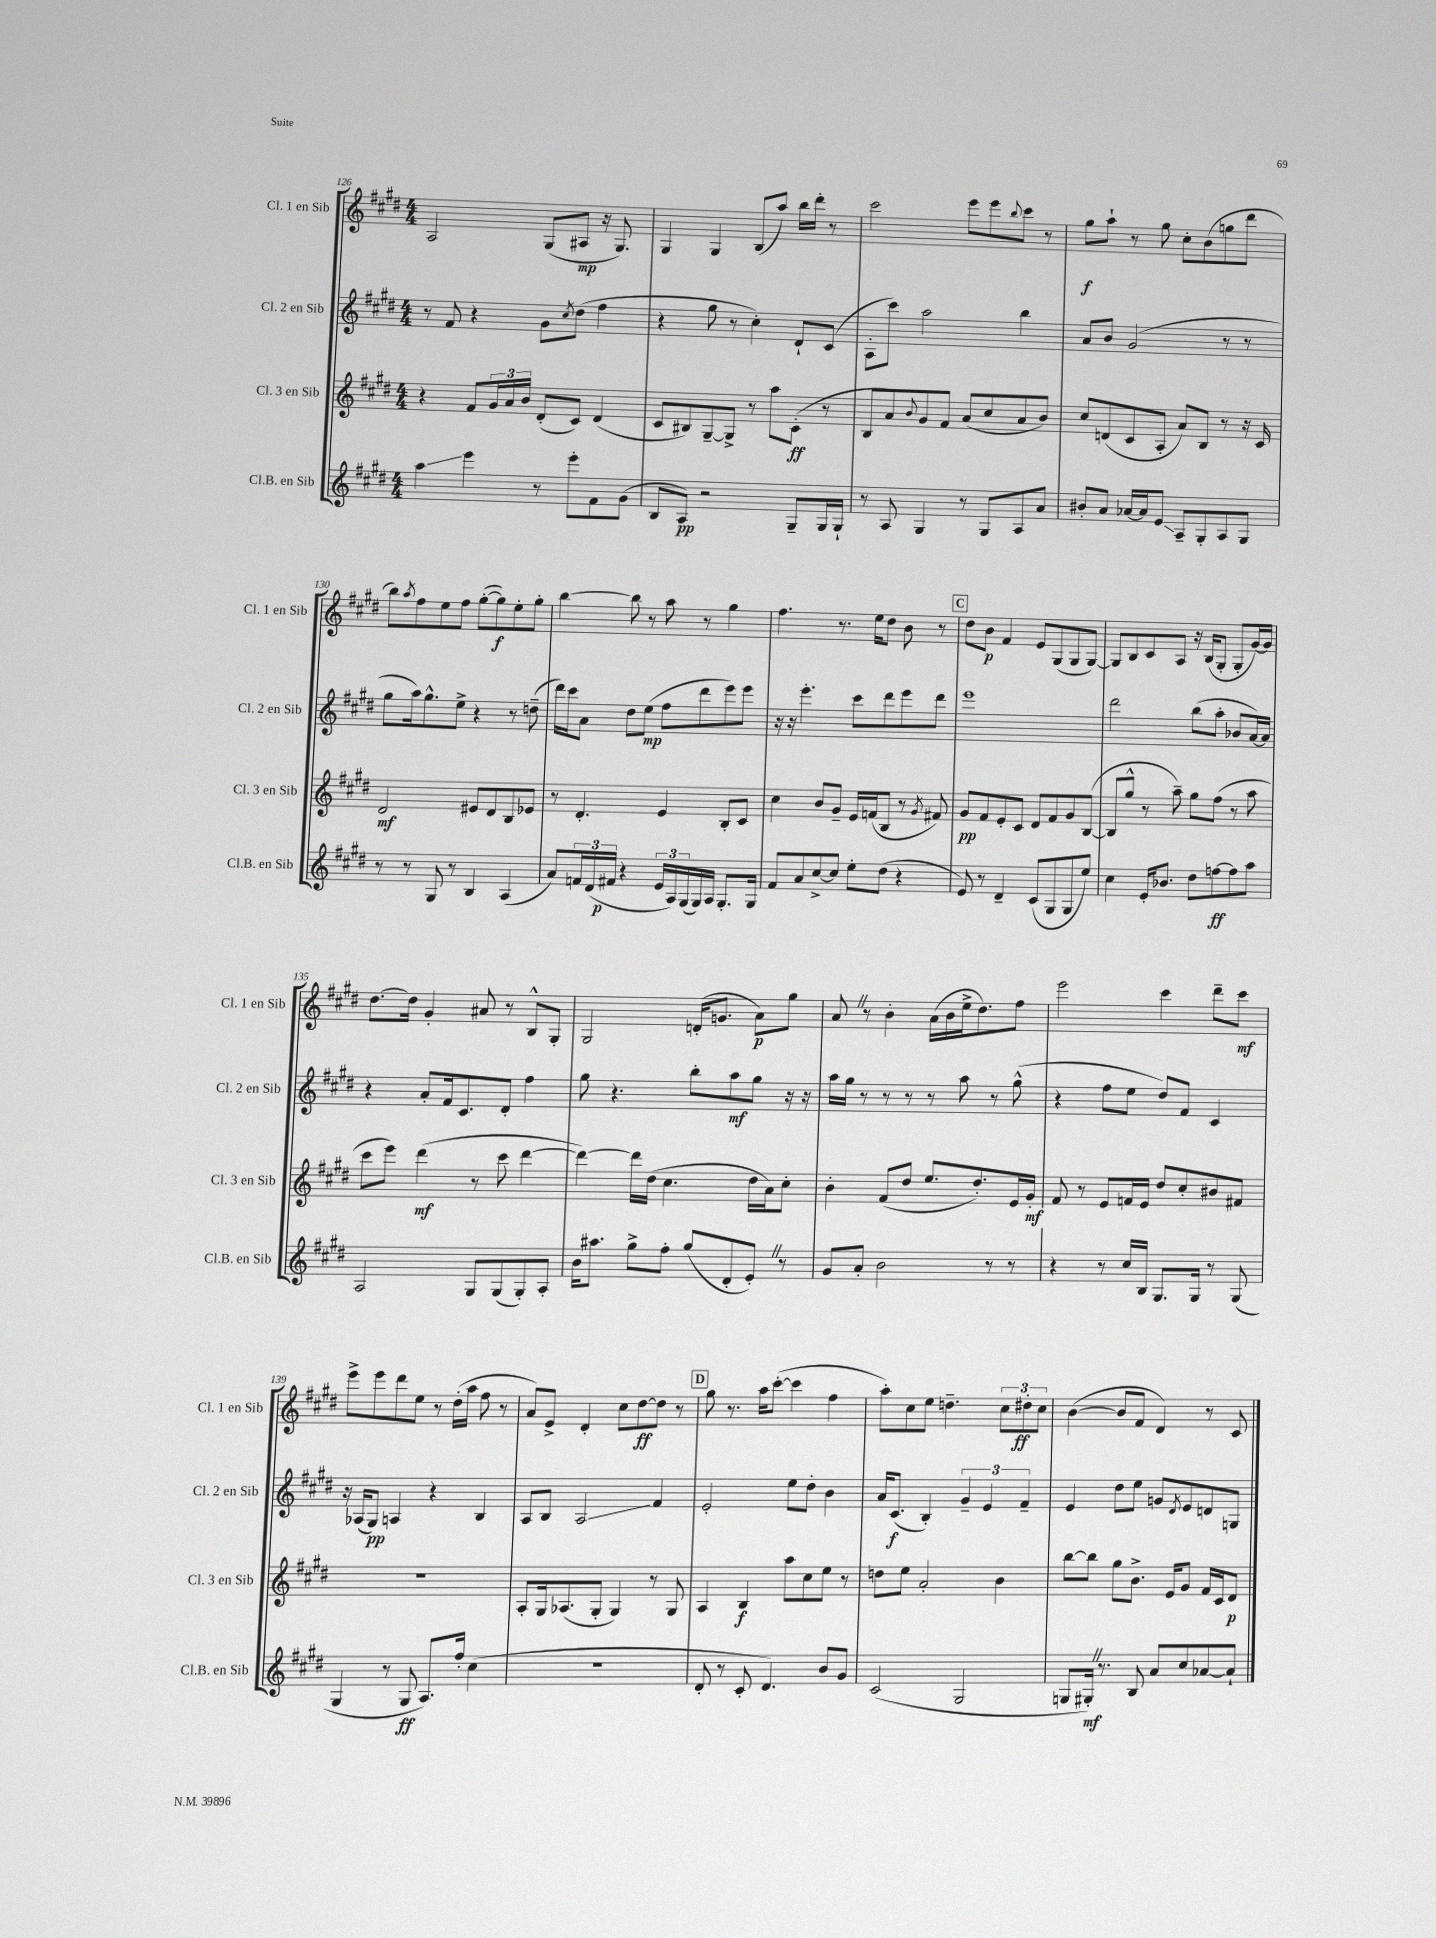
<<
\new StaffGroup <<
\new Staff = "s0" \with { instrumentName = "Cl. 1 en Sib" shortInstrumentName = "Cl. 1 en Sib" } {
    \clef treble \key e \major \numericTimeSignature \time 4/4
    a2 gis8( ais8\mp r16 gis8.) |
    gis4 gis4 b8( a''8) b''16 dis'''16-. r8 |
    cis'''2 e'''8 e'''8 \appoggiatura { b''8 } cis'''8 r8 |
    gis''8\f a''8-! r8 gis''8 cis''8-. b'8( g''8 dis'''8 |
    b''8) \acciaccatura { a''8 } fis''8 e''8 fis''8 gis''8~-.( gis''8\f) e''8-. gis''8-. |
    b''4~ b''8 r8 a''8 r8 gis''4 |
    fis''4. r8. e''16 dis''8 b'8 r8 |
    \mark \markup { \box "C" } dis''8 b'8\p fis'4 e'8 gis8( gis8 gis8~) |
    gis8 b8 cis'8 a8 r16 b16( gis8-. gis8-. gis'16~) gis'16 |
    dis''8.~ dis''16 gis'4-. ais'8 r8 b8-^ gis8-. |
    gis2 d'16-.( g'8. a'8\p) gis''8 |
    a'8 \once \override BreathingSign.text = \markup { \musicglyph "scripts.caesura.straight" } \breathe r8 b'4-. a'16( b'16 e''16-> dis''8.) fis''8 |
    e'''2 cis'''4 dis'''8-- cis'''8\mf |
    e'''8-> e'''8 dis'''8 e''8 r8 dis''16-.( a''16 fis''8 r8 |
    a'8) e'8-> dis'4-. cis''8 dis''8~\ff dis''8 r8 |
    \mark \markup { \box "D" } gis''8 r8. a''16 cis'''8~-.( cis'''4 fis''4 |
    a''8-.) cis''8 e''8 d''4.-- \tuplet 3/2 { cis''8 dis''8-.\ff cis''8 } |
    b'4~( b'8 fis'8 dis'4) r8 cis'8 \bar "|." |
}
\new Staff = "s1" \with { instrumentName = "Cl. 2 en Sib" shortInstrumentName = "Cl. 2 en Sib" } {
    \clef treble \key e \major \numericTimeSignature \time 4/4
    r8 fis'8 r4 gis'8 \acciaccatura { cis''8 } dis''8( fis''4 |
    r4 gis''8 r8 cis''4-.) dis'8-! cis'8( |
    a8-. cis'''8) a''2 b''4 |
    a'8 b'8 gis'2( r8 r8 |
    gis''8 a''16) gis''8.-^ e''8-> r4 r8 d''8--( |
    dis'''16) cis'''16 a'8 dis''8 e''8\mp( fis''8 dis'''8 e'''8) e'''8 |
    r16 r16 e'''4.-. cis'''8 dis'''8 e'''8 dis'''8 |
    \mark \markup { \box "C" } e'''1 |
    dis'''2 b''8( a''8-. bes'8 a'16~) a'16 |
    r4 a'8-. fis'16 cis'8. dis'8-. fis''4 |
    gis''8 r4. b''8-. a''8\mf gis''8 r16 r16 |
    a''16 gis''16 r8 r8 r8 r8 a''8 r8 gis''8-^( |
    r4 fis''8 e''8 dis''8) fis'8 cis'4 |
    r16 aes16( gis8\pp) a4 r4 b4 |
    a8 b8 a2\glissando fis'4 |
    \mark \markup { \box "D" } e'2-. e''8 dis''8-. b'4 |
    a'16 cis'8.\f( b4-.) \tuplet 3/2 { gis'4-- e'4 fis'4-- } |
    e'4 dis''8 e''8 g'8 \acciaccatura { dis'8 } e'8 d'8 g8 \bar "|." |
}
\new Staff = "s2" \with { instrumentName = "Cl. 3 en Sib" shortInstrumentName = "Cl. 3 en Sib" } {
    \clef treble \key e \major \numericTimeSignature \time 4/4
    r4 fis'8 \tuplet 3/2 { gis'16 a'16 b'16 } dis'8-.( cis'8) dis'4( |
    cis'8 bis8) gis8~-- gis8-> r8 a''8 cis'8-.\ff( r8 |
    b8 a'8) \appoggiatura { b'8 } gis'8 fis'8 a'8( cis''8 a'8 b'8) |
    cis''8 d'8( cis'8 a8-. a'8) b8 r8 r16 cis'16 |
    dis'2\mf eis'8 dis'8 b8 ees'8 |
    r8 dis'4.-. e'4 b8-. cis'8 |
    cis''4 b'8 gis'8-- e'16 f'16( b8 r8 \acciaccatura { gis'8 } fis'8) |
    \mark \markup { \box "C" } gis'8\pp fis'8 e'8-. cis'8 dis'8 fis'8 gis'8 b8~( |
    b8 gis''8-^ r8 a''8--) gis''8 fis''8( r8 a''8 |
    cis'''8 e'''8) dis'''4\mf( r8 cis'''8 dis'''4~ |
    dis'''4~) dis'''16 dis''16( cis''4. dis''16 a'16) cis''8-. |
    b'4-. fis'8( dis''8 e''8. dis''8.-.) e'16 gis'16-.\mf |
    fis'8 r8 e'8 f'16 e'16 dis''8 cis''8-. bis'8 fis'8 |
    R1 |
    a8-. gis16 aes8.( gis8-. gis4) r8 gis8 |
    \mark \markup { \box "D" } a4 b4\f a''8 cis''8 e''8 r8 |
    d''8 e''8 a'2-. b'4 |
    b''8~ b''8 gis''8 b'8.-> e'16 gis'8 fis'16 cis'16 dis'8\p \bar "|." |
}
\new Staff = "s3" \with { instrumentName = "Cl.B. en Sib" shortInstrumentName = "Cl.B. en Sib" } {
    \clef treble \key e \major \numericTimeSignature \time 4/4
    a''4\glissando e'''4 r8 e'''8-. fis'8 gis'8( |
    b8 a8\pp) r2 gis8-- gis16 gis16-! |
    r8 a8 gis4 r8 gis8 a8 a'8 |
    bis'8-. a'8 aes'16~ aes'16 e'8\glissando a8-- gis8-. a8 gis8 |
    r8 r8 gis8 r8 b4 a4( |
    a'8) \tuplet 3/2 { f'16 dis'16( fis'16\p } r4 \tuplet 3/2 { e'16 a16) gis16( } gis16) a16 gis8.-. gis16 |
    fis'8 a'8 cis''8~-> cis''8 e''8-. dis''8( r4 |
    \mark \markup { \box "C" } e'8) r8 dis'4-- cis'8( gis8 gis8 e''8) |
    cis''4 e'16-. bes'8. dis''8 f''8~\ff f''8 a''8 |
    a2 gis8 gis8( gis8-.) a8-. |
    b'16 ais''8. gis''8-> fis''8-. gis''8( dis'8-. e'8-.) \once \override BreathingSign.text = \markup { \musicglyph "scripts.caesura.straight" } \breathe r8 |
    gis'8 a'8-. b'2 r8 r8 |
    r4 r8 cis''16 b16 gis8. gis16 r8 gis8( |
    gis4 r8 gis8\ff a8.) fis''16-. cis''4( |
    r1 |
    \mark \markup { \box "D" } dis'8-. r8 cis'8-. dis'4.) b'8 gis'8 |
    cis'2( gis2 |
    g8 gis16-.\mf) \once \override BreathingSign.text = \markup { \musicglyph "scripts.caesura.straight" } \breathe r8. b8 a'8 cis''8 aes'8~ aes'8-! \bar "|." |
}
>>
>>
\layout { \context { \Score currentBarNumber = #126 } }
